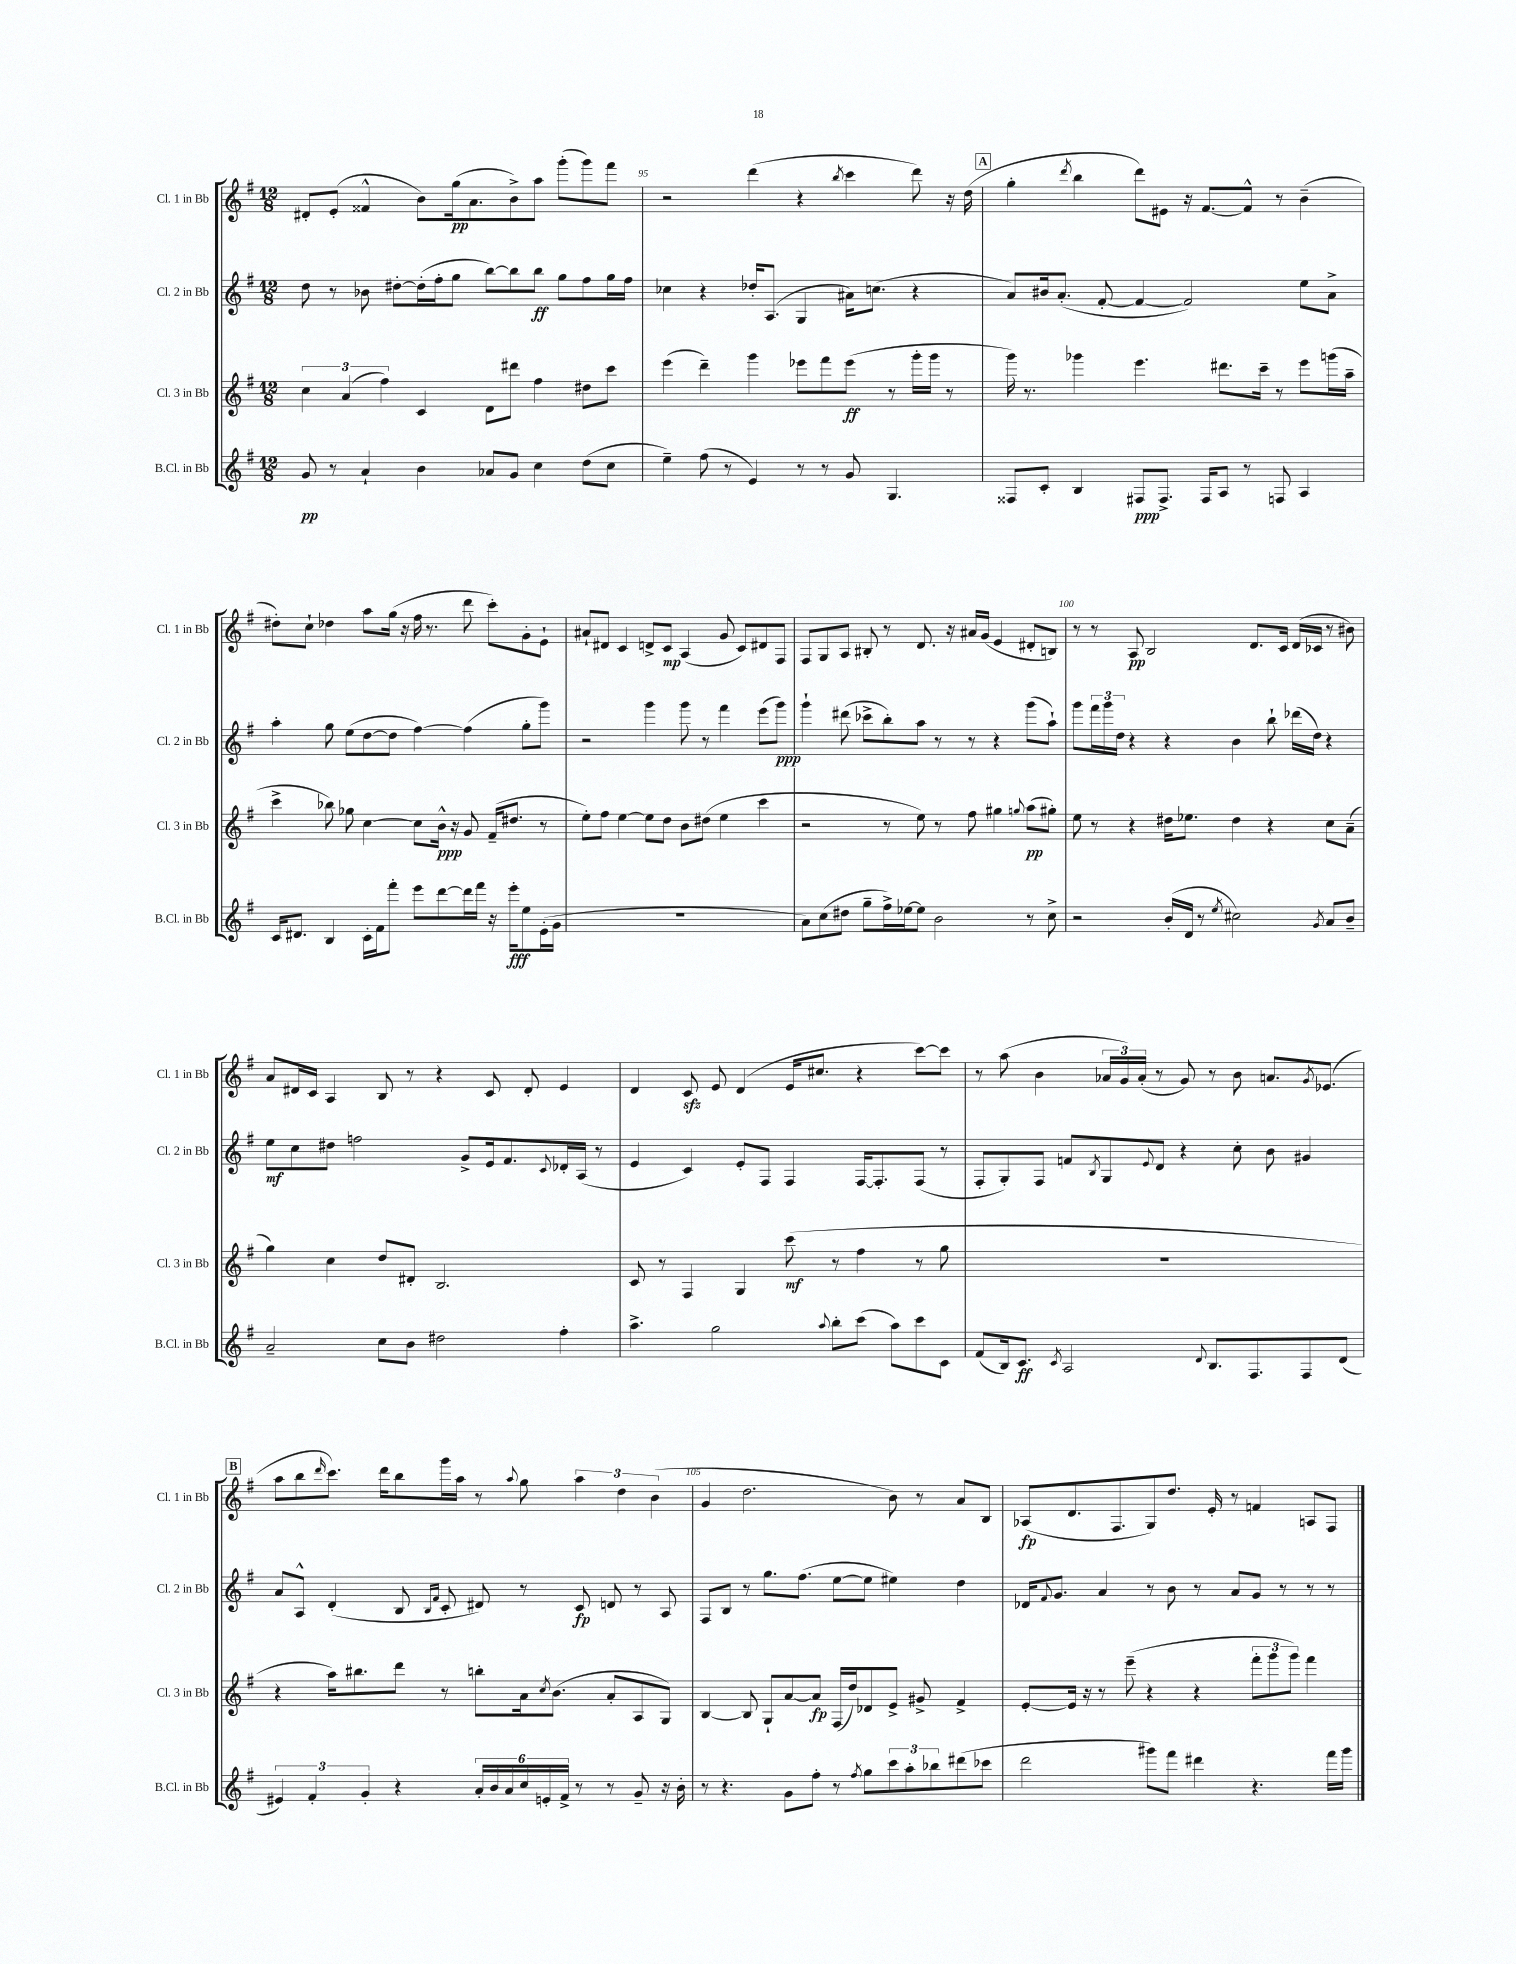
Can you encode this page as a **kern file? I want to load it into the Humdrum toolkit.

**kern	**dynam	**kern	**dynam	**kern	**dynam	**kern	**dynam
*part4	*part4	*part3	*part3	*part2	*part2	*part1	*part1
*staff4	*staff4	*staff3	*staff3	*staff2	*staff2	*staff1	*staff1
*I"B.Cl. in Bb	*	*I"Cl. 3 in Bb	*	*I"Cl. 2 in Bb	*	*I"Cl. 1 in Bb	*
*I'B.Cl. in Bb	*	*I'Cl. 3 in Bb	*	*I'Cl. 2 in Bb	*	*I'Cl. 1 in Bb	*
*clefG2	*	*clefG2	*	*clefG2	*	*clefG2	*
*k[f#]	*	*k[f#]	*	*k[f#]	*	*k[f#]	*
*M12/8	*	*M12/8	*	*M12/8	*	*M12/8	*
=94	=94	=94	=94	=94	=94	=94	=94
8g/	pp	6cc\	.	8dd\	.	8d#X'/L	.
8r	.	.	.	8r	.	(8e'/J	.
.	.	(6a/	.	.	.	.	.
4a`/	.	.	.	8b-X\	.	4f##X^^/	.
.	.	6ff#\)	.	.	.	.	.
.	.	.	.	[8dd#X'\L	.	.	.
4b\	.	4c/	.	(16dd#'\L]	.	8b\L)	.
.	.	.	.	16ff#'\J	.	.	.
.	.	.	.	8gg\J	.	(16gg\k	pp
.	.	.	.	.	.	8.a\	.
8a-X/L	.	8d\L	.	[8bb\L)	.	.	.
8g/J	.	8ddd#X\J	.	8bb\]	.	8b^\)	.
4cc\	.	4ff#\	.	8bb\J	ff	8aa\J	.
.	.	.	.	8gg\L	.	(8ggg'\L	.
(8dd\L	.	8dd#X\L	.	8ff#\	.	8ggg\)	.
8cc\J	.	8ccc\J	.	16gg\L	.	8fff#\J	.
.	.	.	.	16ff#\JJ	.	.	.
=95	=95	=95	=95	=95	=95	=95	=95
4ee~\)	.	(4eee\	.	4cc-X\	.	2r	.
(8ff#\	.	4ddd~\)	.	4r	.	.	.
8r	.	.	.	.	.	.	.
4e/)	.	4ggg\	.	16dd-X'/KL	.	(4ddd\	.
.	.	.	.	(8.A/J	.	.	.
8r	.	8eee-X\L	.	4G/	.	4r	.
8r	.	8fff#\	.	.	.	.	.
.	.	.	.	.	.	8qbb/	.
8g/	.	(8eee-\J	ff	16a#X\KL)	.	4ccc\	.
.	.	.	.	(8.ccn\J	.	.	.
4.G/	.	8r	.	.	.	.	.
.	.	16ggg'\LL	.	4r	.	8ddd\)	.
.	.	16ggg\JJ	.	.	.	.	.
.	.	8r	.	.	.	16r	.
.	.	.	.	.	.	(16dd\	.
!!LO:REH:place=s1:t=A
=96	=96	=96	=96	=96	=96	=96	=96
8F##X/L	.	16ggg\)	.	8a/L)	.	4gg'\	.
.	.	8.r	.	.	.	.	.
8c'/J	.	.	.	16b#X/k	.	.	.
.	.	.	.	(8.a'/J	.	.	.
.	.	.	.	.	.	8qddd/	.
4B/	.	4ggg-X\	.	.	.	4bb\	.
.	.	.	.	[8f#'/	.	.	.
8F#X/L	ppp	4.eee\	.	4f#/_	.	8ddd\L)	.
8.F#^/J	.	.	.	.	.	8e#X\J	.
.	.	.	.	2f#/])	.	16r	.
16F#/KL	.	.	.	.	.	[8.f#/L	.
8A/J	.	8.ddd#X\L	.	.	.	.	.
8r	.	.	.	.	.	8f#^^/J]	.
.	.	16ccc~\Jk	.	.	.	.	.
8Fn/	.	8r	.	.	.	8r	.
4A/	.	8eee\L	.	8ee\L	.	(4b~\	.
.	.	(16gggn\L	.	8a^\J	.	.	.
.	.	16aa~\JJ	.	.	.	.	.
!!LO:LB:g=z
=97	=97	=97	=97	=97	=97	=97	=97
16c/KL	.	4ccc^\	.	4aa'\	.	8dd#X'\L)	.
8.d#X/J	.	.	.	.	.	.	.
.	.	.	.	.	.	8cc`\J	.
4B/	.	8bb-X\)	.	8gg\	.	4dd-X\	.
.	.	8gg-X\	.	(8ee\L	.	.	.
16c'\LL	.	[4cc\	.	[8dd\	.	8aa\L	.
16f#\J	.	.	.	.	.	.	.
8fff#'\J	.	.	.	8dd\J]	.	(16gg\Jk	.
.	.	.	.	.	.	16r	.
8eee\L	.	8cc\L]	.	[4ff#\)	.	16ff#\	.
.	.	.	.	.	.	8.r	.
[8ddd\	.	16b^^\Jk	ppp	.	.	.	.
.	.	16r	.	.	.	.	.
16ddd\L]	.	8g/	.	(4ff#\]	.	8ddd\	.
16fff#\JJ	.	.	.	.	.	.	.
16r	.	(16f#~/KL	.	.	.	8ccc'\L)	.
16eee'\KL	fff	8.dd#X/J	.	.	.	.	.
8ee\	.	.	.	8gg'\L	.	8g'\	.
(16e'\L	.	8r	.	8ggg\J)	.	8e`\J	.
16g\JJ	.	.	.	.	.	.	.
=98	=98	=98	=98	=98	=98	=98	=98
1.r	.	8ee'\L)	.	2r	.	8a#X`/L	.
.	.	8ff#\J	.	.	.	8d#X/J	.
.	.	[4ee\	.	.	.	4c/	.
.	.	8ee\L]	.	4ggg\	.	8dn^/L	.
.	.	8dd\J	.	.	.	8c/J	mp
.	.	8b\L	.	8ggg\	.	(4A/	.
.	.	(8dd#X\J	.	8r	.	.	.
.	.	4ee\	.	4fff#\	.	8g/	.
.	.	.	.	.	.	8c/L)	.
.	.	4ccc\	.	(8eee\L	.	8d#X/	.
.	.	.	.	8ggg\J)	ppp	8F#/J	.
=99	=99	=99	=99	=99	=99	=99	=99
8a\L)	.	2r	.	4ggg`\	.	8F#/L	.
(8cc\	.	.	.	.	.	8G/	.
8dd#X\J	.	.	.	(8ddd#X\	.	8A/J	.
8gg~\L	.	.	.	8ccc-X^\L	.	8B#X'/	.
16ff#^\L)	.	8r	.	8bb'\)	.	8r	.
[16ee-X\J	.	.	.	.	.	.	.
8ee-\J]	.	8ee\)	.	8aa\J	.	8.d/	.
2b\	.	8r	.	8r	.	.	.
.	.	.	.	.	.	16r	.
.	.	8ff#\	.	8r	.	16a#X/LL	.
.	.	.	.	.	.	(16g/JJ	.
.	.	4gg#X\	.	4r	.	4e/	.
.	.	8qqggn/	.	.	.	.	.
8r	.	(8aa\L	pp	(8ggg\L	.	8d#X'/L	.
8cc^\	.	8gg#X'\J)	.	8aa`\J)	.	8Bn/J)	.
=100	=100	=100	=100	=100	=100	=100	=100
2r	.	8ee\	.	8ggg\L	.	8r	.
.	.	8r	.	24fff#\L	.	8r	.
.	.	.	.	24ggg\	.	.	.
.	.	.	.	24dd\JJ	.	.	.
.	.	4r	.	4r	.	8A/	pp
.	.	.	.	.	.	2B/	.
(16b'/LL	.	16dd#X\KL	.	4r	.	.	.
16d/JJ	.	8.ee-X\J	.	.	.	.	.
8r	.	.	.	.	.	.	.
8qee/	.	.	.	.	.	.	.
2cc#X\)	.	4dd#\	.	4b\	.	.	.
.	.	.	.	.	.	8.d/L	.
.	.	4r	.	8bb`\	.	.	.
.	.	.	.	.	.	16c/Jk	.
.	.	.	.	(16ddd-X\LL	.	(16d/LL	.
.	.	.	.	16dd\JJ)	.	16c-X/JJ	.
8qg/	.	.	.	.	.	.	.
8a/L	.	8cc\L	.	4r	.	8r	.
8b~/J	.	(8a~\J	.	.	.	8b#X\)	.
!!LO:LB:g=z
=101	=101	=101	=101	=101	=101	=101	=101
2a~/	.	4gg\)	.	8ee\L	mf	8a/L	.
.	.	.	.	8cc\	.	16d#X/L	.
.	.	.	.	.	.	16c/JJ	.
.	.	4cc\	.	8dd#X\J	.	4A/	.
.	.	.	.	2ffn\	.	.	.
8cc\L	.	8dd/L	.	.	.	8B/	.
8b\J	.	8d#X'/J	.	.	.	8r	.
2dd#X\	.	2.B/	.	.	.	4r	.
.	.	.	.	8g^/L	.	.	.
.	.	.	.	16e/k	.	8c/	.
.	.	.	.	8.f#/	.	.	.
.	.	.	.	.	.	8d#'/	.
.	.	.	.	8qqc/	.	.	.
4ff#'\	.	.	.	16d-X'/L	.	4e/	.
.	.	.	.	(16A/JJ	.	.	.
.	.	.	.	8r	.	.	.
=102	=102	=102	=102	=102	=102	=102	=102
4.aa^\	.	8c/	.	4e/	.	4d/	.
.	.	8r	.	.	.	.	.
.	.	4F#/	.	4c/)	.	8czz/	.
2gg\	.	.	.	.	.	8e/	.
.	.	4G/	.	8e'/L	.	(4d/	.
.	.	.	.	8F#/J	.	.	.
.	.	(8ccc\	mf	4F#/	.	16e/KL	.
.	.	.	.	.	.	8.cc#X/J	.
8qqaa/	.	.	.	.	.	.	.
8bb'\L	.	8r	.	.	.	.	.
(8ccc\J	.	4ff#\	.	[16F#/KL	.	4r	.
.	.	.	.	8.F#'/]	.	.	.
8aa\L)	.	.	.	.	.	.	.
8ccc\	.	8r	.	(8F#/J	.	[8ccc\L)	.
8c\J	.	8gg\	.	8r	.	8ccc\J]	.
=103	=103	=103	=103	=103	=103	=103	=103
(8f#/L	.	1.r	.	8F#'/L	.	8r	.
16B/k)	.	.	.	8G'/)	.	(8aa\	.
8.c/J	ff	.	.	.	.	.	.
.	.	.	.	8F#/J	.	4b\	.
8qc/	.	.	.	.	.	.	.
2A/	.	.	.	8fn/L	.	.	.
.	.	.	.	8qB/	.	.	.
.	.	.	.	8G/	.	24a-X/LL	.
.	.	.	.	.	.	24g/)	.
.	.	.	.	.	.	(24a-'/JJ	.
.	.	.	.	8qqe/	.	.	.
.	.	.	.	8d/J	.	8r	.
.	.	.	.	4r	.	8g/)	.
8qqd/	.	.	.	.	.	.	.
8.B/L	.	.	.	.	.	8r	.
.	.	.	.	8cc'\	.	8b\	.
8.F#/	.	.	.	.	.	.	.
.	.	.	.	8b\	.	8.an/L	.
8F#/	.	.	.	4g#X/	.	.	.
.	.	.	.	.	.	8qg/	.
.	.	.	.	.	.	(8.e-X/J	.
(8d/J	.	.	.	.	.	.	.
!!LO:LB:g=z
!!LO:REH:place=s1:t=B
=104	=104	=104	=104	=104	=104	=104	=104
6e#X/)	.	4r	.	8a/L	.	8aa\L	.
.	.	.	.	8A^^/J	.	8bb\	.
6f#'/	.	.	.	.	.	.	.
.	.	.	.	.	.	16qqddd/	.
.	.	16aa\KL)	.	(4d'/	.	8.ccc\J)	.
.	.	8.bb#X\	.	.	.	.	.
6g'/	.	.	.	.	.	.	.
.	.	.	.	.	.	16ddd\KL	.
4r	.	8ddd\J	.	8B/	.	8bb\	.
.	.	.	.	16qqB/LL	.	.	.
.	.	.	.	16qqf#/JJ	.	.	.
.	.	8r	.	8c'/	.	16ggg\L	.
.	.	.	.	.	.	16aa\JJ	.
24a'/LL	.	8bbn'\L	.	8d#X/)	.	8r	.
24b/	.	.	.	.	.	.	.
24a/	.	.	.	.	.	.	.
.	.	.	.	.	.	8qqaa/	.
24cc/	.	16a\k	.	8r	.	8gg\	.
24en'/	.	.	.	.	.	.	.
.	.	8qcc/	.	.	.	.	.
.	.	(8.b\J	.	.	.	.	.
24f#^/JJ	.	.	.	.	.	.	.
8r	.	.	.	8c/	fp	6aa\	.
8r	.	8a'/L	.	8dn/	.	.	.
.	.	.	.	.	.	6dd\	.
8g~/	.	8A/	.	8r	.	.	.
.	.	.	.	.	.	(6b\	.
16r	.	8G/J)	.	8A/	.	.	.
16b'\	.	.	.	.	.	.	.
=105	=105	=105	=105	=105	=105	=105	=105
8r	.	[4B/	.	8F#/L	.	4g/	.
4.r	.	.	.	8B/J	.	.	.
.	.	8B/]	.	8r	.	2.dd\	.
.	.	8G`/L	.	8.gg\L	.	.	.
8g\L	.	[8a/	.	.	.	.	.
.	.	.	.	(8.ff#\J	.	.	.
8ff#'\J	.	8a/J]	fp	.	.	.	.
8r	.	(16F#/LL	.	[8ee\L	.	.	.
.	.	16dd/J)	.	.	.	.	.
8qff#/	.	.	.	.	.	.	.
8gg\L	.	8d-X/	.	8ee\J]	.	.	.
12ccc\	.	8e^/J	.	4ee#X\)	.	8b\)	.
12aa'\	.	.	.	.	.	.	.
.	.	8g#X^/	.	.	.	8r	.
12bb-X\	.	.	.	.	.	.	.
(8ddd#X\	.	4f#^/	.	4dd\	.	8a/L	.
8ccc-X\J	.	.	.	.	.	8B/J	.
=106	=106	=106	=106	=106	=106	=106	=106
2ddd\	.	[8e'/L	.	16d-X/KL	.	(8A-X/L	fp
.	.	.	.	8qqf#/	.	.	.
.	.	.	.	8.g/J	.	.	.
.	.	16e/Jk]	.	.	.	8.d/	.
.	.	16r	.	.	.	.	.
.	.	8r	.	4a/	.	.	.
.	.	.	.	.	.	8.F#/	.
.	.	(8eee~\	.	.	.	.	.
8ggg#X\L)	.	4r	.	8r	.	8G/)	.
8fff#\J	.	.	.	8b\	.	8.dd/J	.
4ddd#X\	.	4r	.	8r	.	.	.
.	.	.	.	.	.	16e'/	.
.	.	.	.	8a/L	.	8r	.
4.r	.	12fff#'\L	.	8g/J	.	4fn/	.
.	.	12ggg\	.	.	.	.	.
.	.	.	.	8r	.	.	.
.	.	12ggg\J)	.	.	.	.	.
.	.	4fff#\	.	8r	.	8An/L	.
16fff#\LL	.	.	.	8r	.	8F#/J	.
16ggg#\JJ	.	.	.	.	.	.	.
==	==	==	==	==	==	==	==
*-	*-	*-	*-	*-	*-	*-	*-
